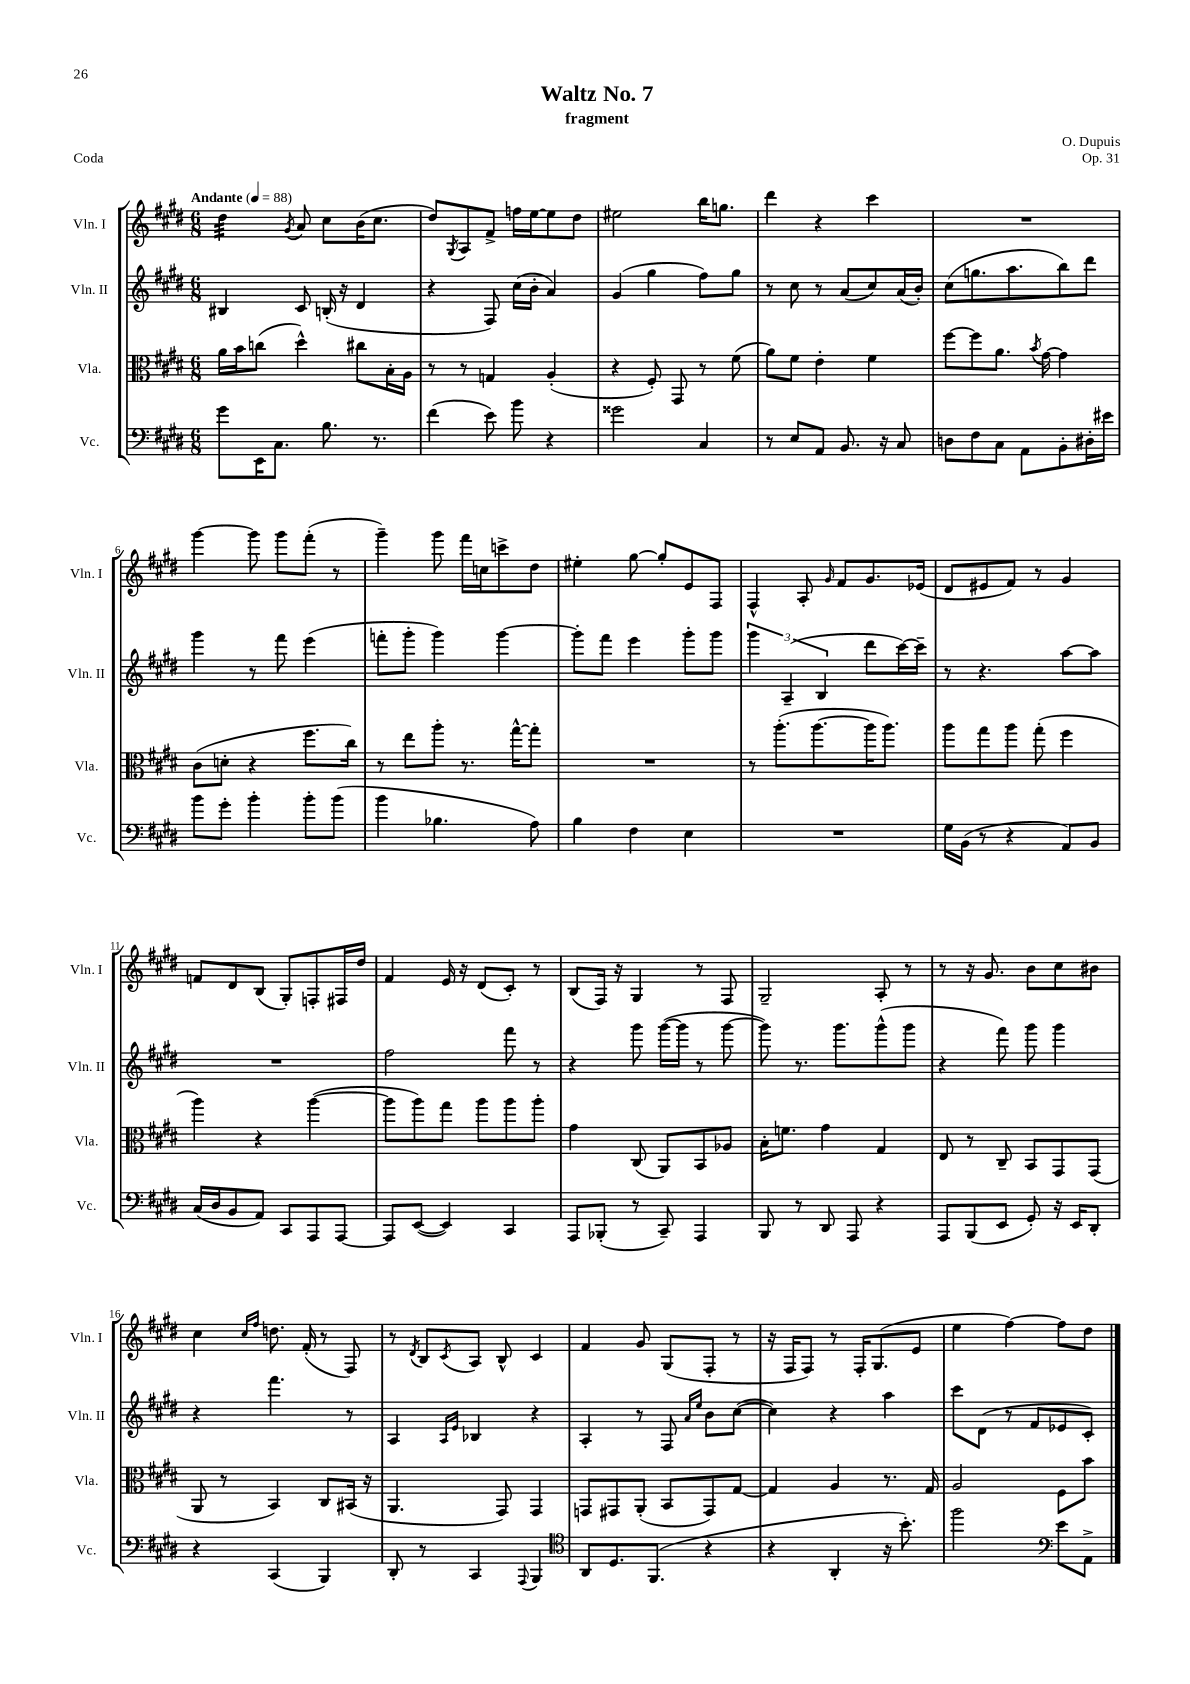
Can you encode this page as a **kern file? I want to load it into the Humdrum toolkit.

**kern	**kern	**kern	**kern
*part4	*part3	*part2	*part1
*staff4	*staff3	*staff2	*staff1
*I"Vc.	*I"Vla.	*I"Vln. II	*I"Vln. I
*I'Vc.	*I'Vla.	*I'Vln. II	*I'Vln. I
*clefF4	*clefC3	*clefG2	*clefG2
*k[f#c#g#d#]	*k[f#c#g#d#]	*k[f#c#g#d#]	*k[f#c#g#d#]
*M6/8	*M6/8	*M6/8	*M6/8
*MM88	*MM88	*MM88	*MM88
=1	=1	=1	=1
!	!	!	!LO:TX:a:B:t=Andante
*	*	*	*tremolo
8g#\L	16a\LL	4B#X/	32dd#\LLL
.	.	.	32dd#\
.	16b\J	.	32dd#\
.	.	.	32dd#\
16EE\K	(8ccn\J	.	32dd#\
.	.	.	32dd#\
8.C#\J	.	.	32dd#\
.	.	.	32dd#\JJJ
*	*	*	*Xtremolo
.	.	.	8qg#/
.	4dd#^^\)	8c#/	8a/
8.B\	.	(16Bn'/	8cc#\L
.	.	16r	.
.	8cc#X\L	4d#/	(16b\K
8.r	.	.	8.cc#\J
.	16B'\L	.	.
.	16A\JJ	.	.
=2	=2	=2	=2
(4f#\	8r	4r	8dd#/L)
.	.	.	8qG#/
.	8r	.	8A/
8e\)	4Gn/	8F#/)	8f#^/J
8b\	.	(16cc#\LL	16ffn\LL
.	.	16b'\JJ	[16ee\J
4r	(4A'/	4a/)	8ee\]
.	.	.	8dd#\J
=3	=3	=3	=3
2g##X\	4r	(4g#/	2ee#X\
.	8F#'/)	4gg#\	.
.	8GG#/	.	.
4C#/	8r	8ff#\L)	16bb\KL
.	.	.	8.ggn\J
.	(8f#\	8gg#\J	.
=4	=4	=4	=4
8r	8a\L)	8r	4ddd#\
8E/L	8f#\J	8cc#\	.
8AA/J	4e'\	8r	4r
8.BB/	.	(8a/L	.
.	4f#\	8cc#/)	4ccc#\
16r	.	.	.
8C#/	.	(16a/L	.
.	.	16b'/JJ)	.
=5	=5	=5	=5
8Dn\L	[8ff#\L	(8cc#\L	2.r
8F#\	8ff#\]	8.ggn\	.
8C#\J	8.a\J	.	.
.	.	8.aa\	.
8AA\L	.	.	.
.	8qb/	.	.
.	[16g#\	.	.
8BB'\	4g#\]	8bb\)	.
16D#X'\L	.	8ddd#\J	.
16e#X\JJ	.	.	.
!!LO:LB:g=z
=6	=6	=6	=6
8b\L	(8c#\L	4ggg#\	[4ggg#\
8g#'\J	8dn'\J	.	.
4b'\	4r	8r	8ggg#\]
.	.	8fff#\	8ggg#\L
8b'\L	8.ff#\L	(4eee\	(8fff#'\J
(8b\J	.	.	8r
.	16cc#\Jk)	.	.
=7	=7	=7	=7
4b\	8r	8fffn'\L	4ggg#~\)
.	8ee\L	8ggg#'\J	.
4.B-X\	8aa'\J	4ggg#\)	8ggg#\
.	8.r	.	16fff#\LL
.	.	.	16ccn\J
.	.	[4ggg#\	8cccn^\
.	[16gg#^^\KL	.	.
8A\)	8gg#'\J]	.	8dd#\J
=8	=8	=8	=8
4B\	2.r	8ggg#'\L]	4ee#X'\
.	.	8fff#\J	.
4F#\	.	4eee\	[8gg#\
.	.	.	8gg#'/L]
4E\	.	8ggg#'\L	8e/
.	.	8ggg#\J	8F#/J
=9	=9	=9	=9
2.r	8r	6ggg#\	4F#^^/
.	(8.aa'\L	.	.
.	.	(6A~/	.
.	.	.	8A'/
.	[8.aa\	.	.
.	.	6B/	.
.	.	.	16qqg#/
.	.	.	8f#/L
.	16aa\K]	8ddd#\L	8.g#/
.	8.aa\J)	.	.
.	.	[16ccc#\L)	.
.	.	16ccc#~\JJ]	(16e-X/Jk
=10	=10	=10	=10
16G#\LL	8aa\L	8r	8d#/L
(16BB\JJ	.	.	.
8r	8gg#\	4.r	8e#X/
4r	8aa\J	.	8f#/J)
.	(8gg#'\	.	8r
8AA/L)	4ff#\	[8aa\L	4g#/
8BB/J	.	8aa\J]	.
!!LO:LB:g=z
=11	=11	=11	=11
(16C#/LL	4aa\)	2.r	8fn/L
16D#/J	.	.	.
8BB/	.	.	8d#/
8AA/J)	4r	.	(8B/J
8CC#/L	.	.	8G#'/L)
8AAA/	([4aa\	.	8Fn'/
[8AAA/J	.	.	16F#X/L
.	.	.	16dd#/JJ
=12	=12	=12	=12
8AAA/L]	8aa\L]	2ff#\	4f#/
([8EE/J	8aa\)	.	.
4EE/])	8gg#\J	.	16e/
.	.	.	16r
.	8aa\L	.	(8d#/L
4CC#/	8aa\	8fff#\	8c#'/J)
.	8aa'\J	8r	8r
=13	=13	=13	=13
8AAA/L	4g#\	4r	(8B/L
(8BBB-X'/J	.	.	16F#/Jk)
.	.	.	16r
8r	(8C#/	8ggg#\	4G#/
8CC#~/)	8AA/L)	([16ggg#\LL	.
.	.	16ggg#\JJ]	.
4AAA/	8BB/	8r	8r
.	8A-X/J	[8ggg#\	8F#/
=14	=14	=14	=14
8BBB/	16B'\KL	8ggg#\])	2G#~/
.	8.fn\J	.	.
8r	.	8.r	.
8DD#/	4g#\	.	.
.	.	8.ggg#\L	.
8AAA/	.	.	.
4r	4G#/	(8ggg#^^\	8A'/
.	.	8ggg#\J	8r
=15	=15	=15	=15
8AAA/L	8E/	4r	8r
(8BBB/	8r	.	16r
.	.	.	8.g#/
8EE/J	8C#~/	8fff#\)	.
8GG#'/)	8BB/L	8ggg#\	8b\L
16r	8GG#/	4ggg#\	8cc#\
16EE/KL	.	.	.
8DD#'/J	(8GG#/J	.	8b#X\J
!!LO:LB:g=z
=16	=16	=16	=16
4r	8AA/	4r	4cc#\
.	8r	.	.
.	.	.	16qqcc#/LL
.	.	.	16qqff#/JJ
(4CC#/	4BB/)	4.fff#\	8.ddn\
.	.	.	(16f#'/
4BBB/)	8C#/L	.	8r
.	(16BB#X/Jk	8r	8F#/)
.	16r	.	.
=17	=17	=17	=17
8DD#'/	4.AA/	4A/	8r
.	.	.	8qd#/
8r	.	.	8B/L
.	.	16qqA/LL	.
.	.	16qqe/JJ	8qc#/
4CC#/	.	4B-X/	8A/J
.	8GG#/)	.	8B^^/
8qqAAA/	.	.	.
4BBB/	4GG#/	4r	4c#/
=18	=18	=18	=18
*clefC4	*	*	*
8AA/L	8GGn/L	4A'/	4f#/
8.D#/	8GG#X/	.	.
.	(8AA'/J	8r	8g#/
(8.FF#/J	.	.	.
.	8BB/L	8F#/	(8G#/L
.	.	16qqa/LL	.
.	.	16qqee/JJ	.
4r	8GG#/)	8b\L	8F#'/J
.	[8G#/J	([8cc#\J	8r
=19	=19	=19	=19
4r	4G#/]	4cc#\])	16r
.	.	.	16F#/KL
.	.	.	8F#/J)
4AA'/	4A/	4r	8r
.	.	.	16F#'/KL
.	.	.	(8.G#/
16r	8.r	4aa\	.
8.b'\)	.	.	.
.	.	.	8e/J
.	16G#/	.	.
=20	=20	=20	=20
2ff#\	2A/	8ccc#\L	4ee\
.	.	(8d#\J	.
.	.	8r	[4ff#\)
.	.	8f#/L	.
*clefF4	*	*	*
8e\L	8F#\L	8e-X/	8ff#\L]
8AA^\J	8b\J	8c#'/J)	8dd#\J
==	==	==	==
*-	*-	*-	*-
